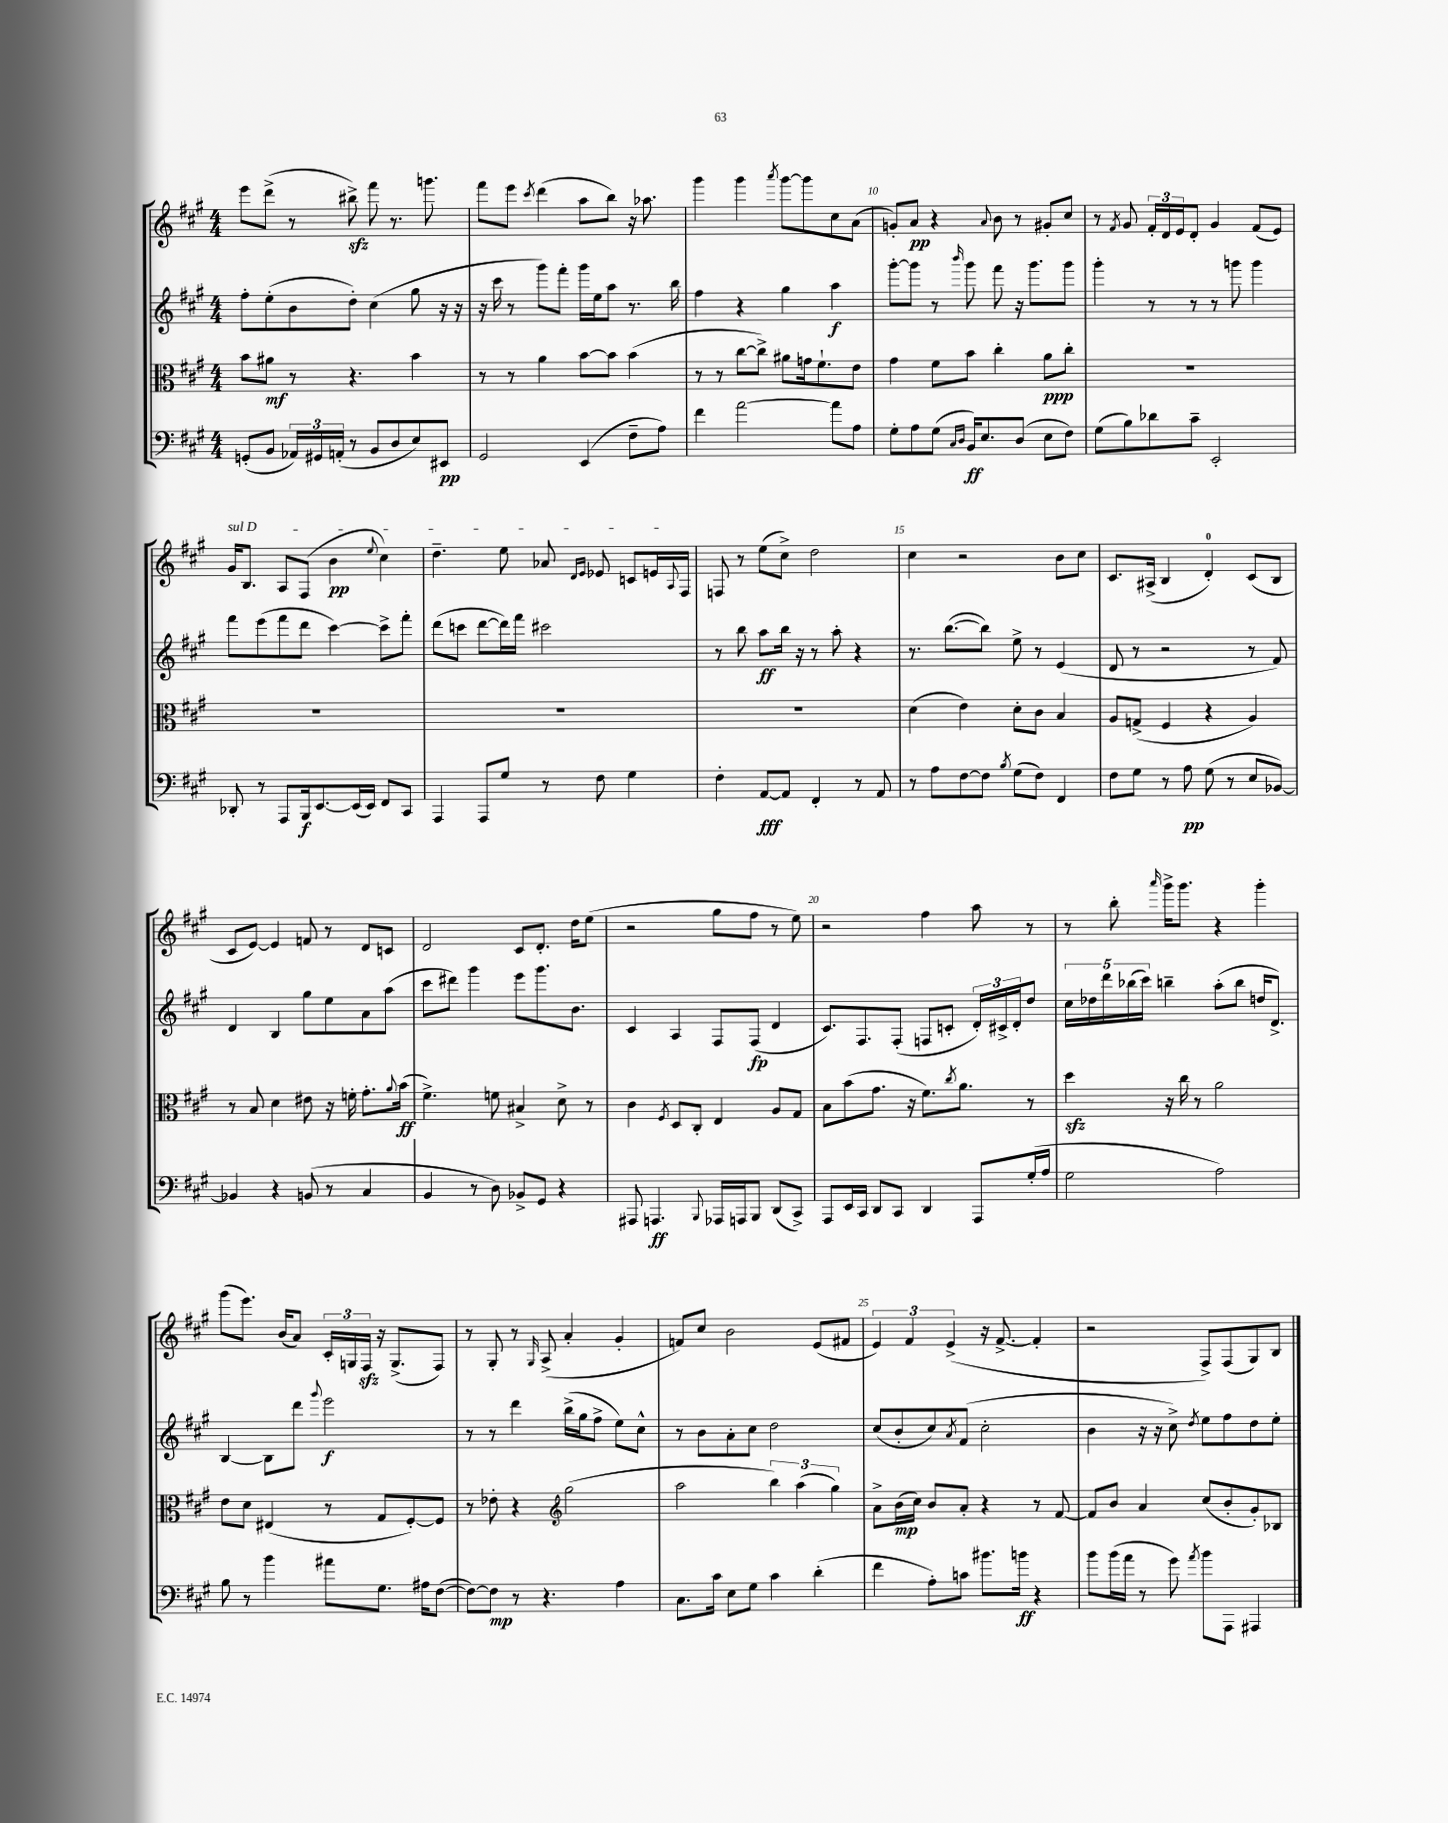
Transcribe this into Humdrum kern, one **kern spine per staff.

**kern	**kern	**kern	**kern
*staff4	*staff3	*staff2	*staff1
*clefF4	*clefC3	*clefG2	*clefG2
*k[f#c#g#]	*k[f#c#g#]	*k[f#c#g#]	*k[f#c#g#]
*M4/4	*M4/4	*M4/4	*M4/4
(8GG'	8b	8ff#'	8eee
8BB	8a#	(8ee'	(8ddd^
24AA-)	8r	8b	8r
24GG#	.	.	.
(24AA'	.	.	.
8r	4.r	8dd')	8bb#^)
8BB	.	(4cc#	8fff#
8D	.	.	8.r
8E)	4b	8gg#	.
.	.	.	8.ggg
8EE#	.	16r	.
.	.	16r	.
=	=	=	=
2GG#	8r	16r	8fff#
.	.	16ccc#	.
.	8r	8r	8eee
.	.	.	8qccc#
.	4a	8ggg#)	(4ddd
.	.	8fff#'	.
(4EE	[8b	16ggg#	8aa
.	.	16ee	.
.	8b]	8aa	8bb)
8F#~	(4b	8.r	16r
.	.	.	8.aa-
8A)	.	.	.
.	.	16bb	.
=	=	=	=
4f#	8r	4ff#	4ggg#
.	8r	.	.
[2a	[8cc#	4r	4ggg#
.	8cc#^])	.	.
.	.	.	8qaaa
.	8a#	4gg#	[8ggg#
.	16g	.	8ggg#]
.	8.f#`	.	.
8a]	.	4aa	8cc#
8A	8e	.	(8a
=	=	=	=
8G#'	4g#	[8ggg#'	8g')
8A	.	8ggg#]	8a
(8G#	8f#	8r	4r
16qqC#	.	.	.
16qqD	.	16qqbbb	.
16BB)	8b	8ggg#	.
8.E	.	.	.
.	.	.	8qqa
.	4cc#'	8fff#	8b
(8D	.	16r	8r
.	.	8.ggg#	.
8E	8a	.	8g#'
8F#)	8cc#'	8ggg#	8cc#
=	=	=	=
(8G#	1r	4ggg#'	8r
.	.	.	8qf#
8B)	.	.	8g#
8d-	.	8r	24f#'
.	.	.	24d
.	.	.	24e
8c#~	.	8r	8d'
2EE'	.	8r	4g#
.	.	8ggg	.
.	.	4ggg	(8f#
.	.	.	8e)
=	=	=	=
8DD-'	1r	8fff#	16g#
.	.	.	8.B
8r	.	(8eee	.
8AAA	.	8fff#	8A
16BBB	.	8ddd	(8F#
[8.EE	.	.	.
.	.	[4ccc#)	4b
(16EE]	.	.	.
16EE)	.	.	.
.	.	.	8qqee
8FF#	.	8ccc#^]	4cc#)
8CC#	.	8fff#'	.
=	=	=	=
4AAA	1r	(8ddd	4.dd~
.	.	8ccc	.
8AAA	.	[8ddd	.
8G#	.	16ddd])	8ee
.	.	16fff#	.
8r	.	2ccc#	8a-
.	.	.	16qqd
.	.	.	16qqe
8F#	.	.	8e-
4G#	.	.	8c
.	.	.	16e
.	.	.	8qqA
.	.	.	16F#
=	=	=	=
4F#'	1r	8r	8F
.	.	8bb	8r
[8AA	.	8aa	(8ee
8AA]	.	16bb	8cc#^)
.	.	16r	.
4FF#'	.	8r	2dd
.	.	8aa'	.
8r	.	4r	.
8AA	.	.	.
=	=	=	=
8r	(4d	8.r	4cc#
8A	.	.	.
.	.	([8.bb	.
[8F#	4e)	.	2r
8F#]	.	8bb])	.
8qB	.	.	.
(8G#	8d'	8ee^	.
8F#)	8c#	8r	.
4FF#	4B	(4e	8b
.	.	.	8cc#
=	=	=	=
8F#	8A	8d	8.c#
8G#	(8G^	8r	.
.	.	.	(16A#^
8r	4F#	2r	4B
8A	.	.	.
(8G#	4r	.	4d')
8r	.	.	.
8E	4A)	8r	(8c#
[8BB-)	.	8f#)	8B
=	=	=	=
4BB-]	8r	4d	8c#
.	8B	.	[8e)
4r	4d	4B	4e]
(8BB	8e#	8gg#	8f
8r	16r	8ee	8r
.	16f'	.	.
4C#	8.g#'	8a	8d
.	.	(8aa	8c
.	8qqa	.	.
.	(16b	.	.
=	=	=	=
4BB	4.f#^)	8ccc#	2d
.	.	8ddd#)	.
8r	.	4ggg#	.
8D)	8f	.	.
8BB-^	4B#^	8eee	8c#
8GG#	.	8.ggg#	8.d'
4r	8d^	.	.
.	.	8.b	16dd
.	8r	.	(8ee
=	=	=	=
8AAA#	4c#	4c#	2r
4.AAA	.	.	.
.	8qF#	.	.
.	8D	4A	.
.	8C#'	.	.
8qqBBB	.	.	.
16AAA-	4E	8F#	8gg#
16AAA	.	.	.
8BBB	.	(8F#	8ff#
(8DD	8A	4d	8r
8CC#^)	8G#	.	8ee)
=	=	=	=
8AAA	8B	8.c#)	2r
16EE	(8b	.	.
16CC#	.	8.F#	.
8DD	8.g#	.	.
8CC#	.	(8F#'	.
.	16r	.	.
4DD	8.f#)	8F	4ff#
.	.	8c'	.
.	8qcc#	.	.
.	8.a	.	.
8AAA	.	24d')	8aa
.	.	24c#^	.
.	.	24d'	.
(16G#'	8r	8dd	8r
16A	.	.	.
=	=	=	=
2G#	4dd	20cc#	8r
.	.	20dd-	.
.	.	20ddd	.
.	.	.	8bb'
.	.	(20bb-	.
.	.	20ccc#)	.
.	.	.	16qqaaa
.	16r	4bb~	16ggg#^
.	16cc#	.	8.ggg#
.	8r	.	.
2A)	2a	(8aa'	4r
.	.	8bb	.
.	.	16dd	4ggg#'
.	.	8.d^)	.
=	=	=	=
8B	8e	[4B	(8ggg#
8r	8d	.	8.eee)
4b	(4E#	8B]	.
.	.	.	(16b
.	.	8ddd	8a)
.	.	8qqggg#	.
8a#	8r	2eee	24c#'
.	.	.	24G
.	.	.	24F#
8.G#	8G#	.	16r
.	.	.	(8.G^
.	[8F#')	.	.
16A#	.	.	.
([8F#	8F#]	.	8F#)
=	=	=	=
8F#_)	8r	8r	8r
8F#]	8e-'	8r	8G#'
8r	4r	4ddd	8r
.	.	.	16qqG#
4.r	.	.	(8A^
*	*clefG2	*	*
.	(2gg#	(16bb^	4a'
.	.	16gg#	.
.	.	8ff#^	.
4A	.	8ee)	4g#'
.	.	8cc#^^	.
=	=	=	=
8.C#	2aa	8r	8f)
.	.	8b	8cc#
16c#	.	.	.
8E	.	8a'	2b
8G#	.	8cc#	.
4c#	6bb)	2dd	.
.	(6aa	.	.
(4d'	.	.	(8e
.	6gg#)	.	.
.	.	.	8f#
=	=	=	=
4f#	8a^	(8cc#	6e)
.	(16b	8b'	.
.	.	.	6f#
.	16cc#)	.	.
8A')	8b	8cc#)	.
.	.	.	(6e^
.	.	8qa	.
8c	8a'	(8f#	.
8.b#	4r	2cc#'	16r
.	.	.	[8.f#^
16b	.	.	.
4r	8r	.	4f#']
.	[8f#	.	.
=	=	=	=
8b	8f#]	4b	2r
(16b	8b	.	.
16a	.	.	.
8r	4a	16r	.
.	.	16r	.
8g#)	.	8cc#^)	.
8qa	.	8qdd	.
8b	(8cc#	8ee	8F#^)
8AAA	8b'	8ff#	(8F#
4AAA#	8g#')	8dd	8G#)
.	8B-	8ee'	8B
==	==	==	==
*-	*-	*-	*-
